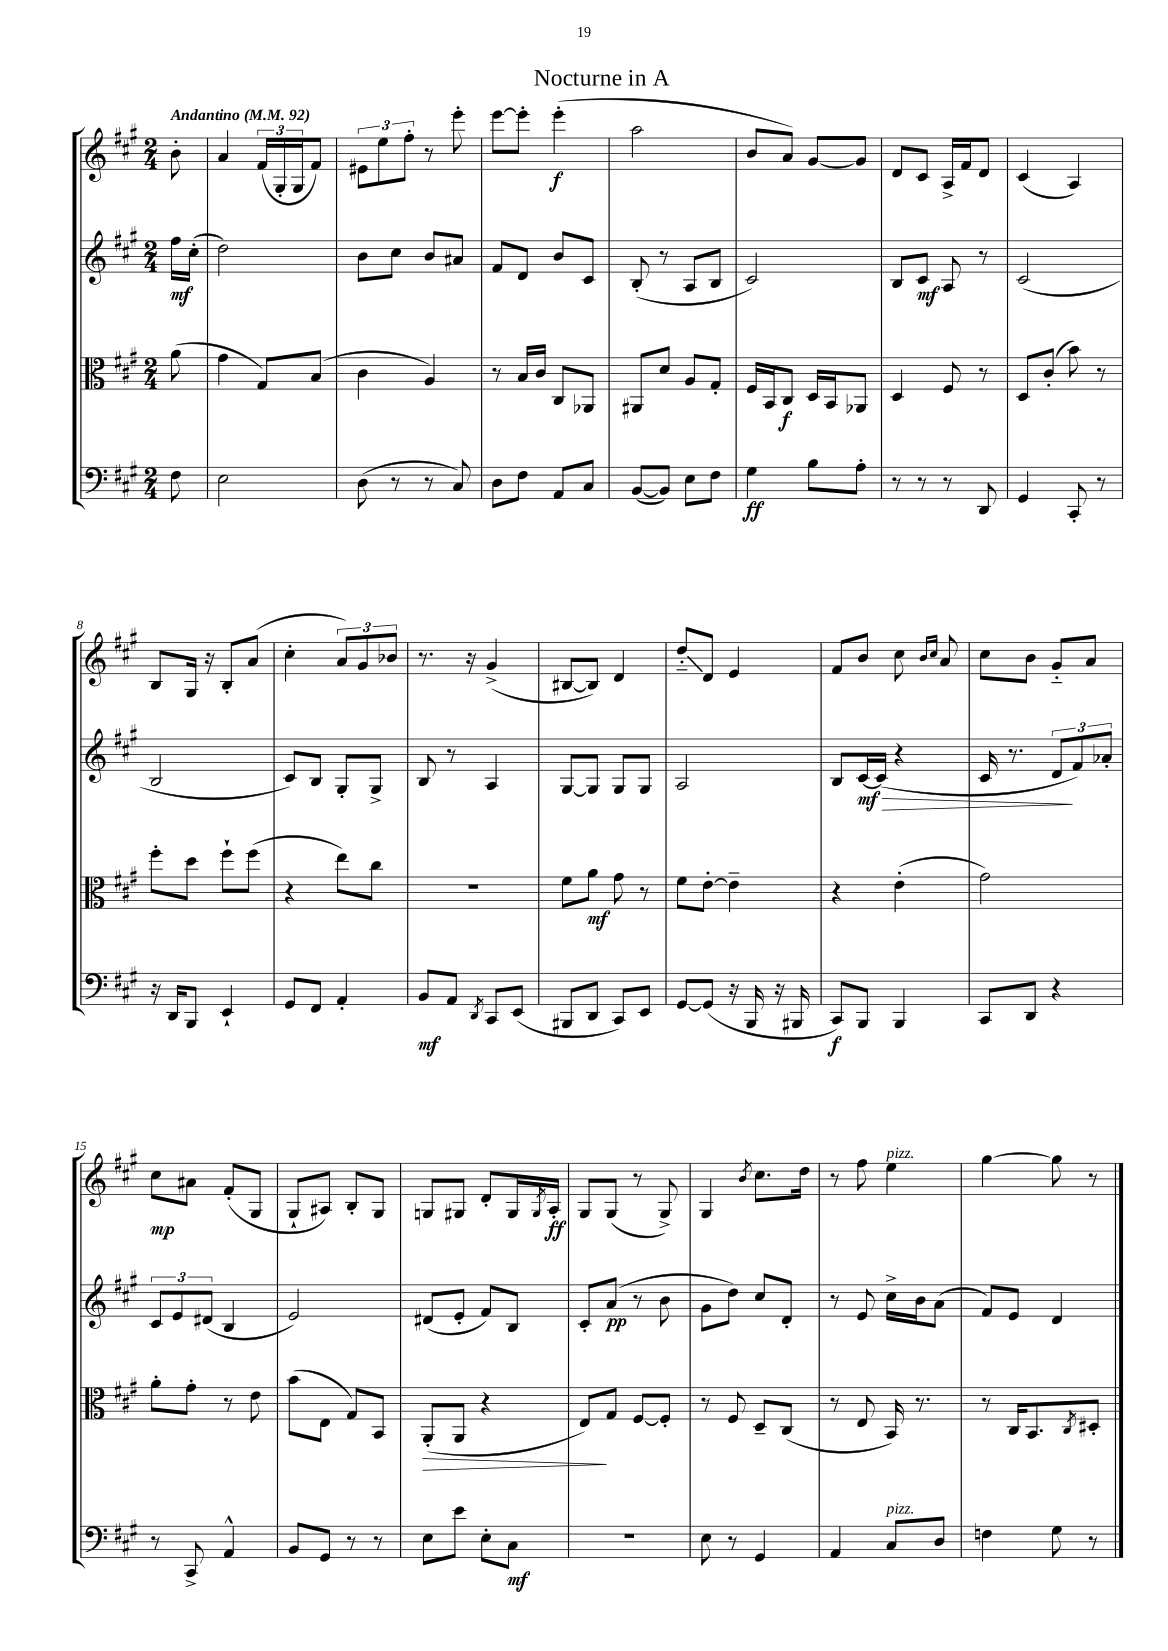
\header { title = "Nocturne in A" }
<<
\new StaffGroup <<
\new Staff = "s0" {
    \clef treble \key a \major \numericTimeSignature \time 2/4 \partial 8 \tempo "Andantino" 4 = 92
    b'8-. |
    a'4 \tuplet 3/2 { fis'16( gis16-. gis16 } fis'8) |
    \tuplet 3/2 { eis'8 e''8 fis''8-. } r8 e'''8-. |
    e'''8~ e'''8-. e'''4-.\f( |
    a''2 |
    b'8 a'8) gis'8~ gis'8 |
    d'8 cis'8 a16-> fis'16 d'8 |
    cis'4( a4) |
    b8 gis16 r16 b8-. a'8( |
    cis''4-. \tuplet 3/2 { a'8) gis'8 bes'8 } |
    r8. r16 gis'4->( |
    bis8~ bis8) d'4 |
    d''8-_\glissando d'8 e'4 |
    fis'8 b'8 cis''8 \grace { b'16 cis''16 } a'8 |
    cis''8 b'8 gis'8-_ a'8 |
    cis''8\mp ais'8 fis'8-.( gis8 |
    gis8-! ais8) b8-. gis8 |
    g8 gis8 d'8-. gis16 \acciaccatura { gis8 } a16-.\ff |
    gis8 gis8( r8 gis8->) |
    gis4 \acciaccatura { b'8 } cis''8. d''16 |
    r8 fis''8 e''4^\markup { \italic "pizz." } |
    gis''4~ gis''8 r8 \bar "|." |
}
\new Staff = "s1" {
    \clef treble \key a \major \numericTimeSignature \time 2/4 \partial 8
    fis''16\mf cis''16-.( |
    d''2) |
    b'8 cis''8 b'8 ais'8 |
    fis'8 d'8 b'8 cis'8 |
    b8-.( r8 a8 b8 |
    cis'2) |
    b8 cis'8\mf a8 r8 |
    cis'2( |
    b2 |
    cis'8) b8 gis8-. gis8-> |
    b8 r8 a4 |
    gis8~ gis8 gis8 gis8 |
    a2 |
    b8 cis'16~\mf\> cis'16( r4 |
    cis'16 r8. \tuplet 3/2 { d'8\! fis'8) aes'8-. } |
    \tuplet 3/2 { cis'8 e'8 dis'8( } b4 |
    e'2) |
    dis'8( e'8-. fis'8) b8 |
    cis'8-. a'8\pp( r8 b'8 |
    gis'8 d''8) cis''8 d'8-. |
    r8 e'8 cis''16-> b'16 a'8( |
    fis'8) e'8 d'4 \bar "|." |
}
\new Staff = "s2" {
    \clef alto \key a \major \numericTimeSignature \time 2/4 \partial 8
    a'8( |
    gis'4 gis8) b8( |
    cis'4 a4) |
    r8 b16 cis'16 cis8 aes,8 |
    ais,8 d'8 a8 gis8-. |
    fis16 b,16 cis8\f d16 b,16 aes,8 |
    d4 fis8 r8 |
    d8 cis'8-.( b'8) r8 |
    fis''8-. d''8 fis''8-! fis''8( |
    r4 e''8) cis''8 |
    r2 |
    fis'8 a'8\mf gis'8 r8 |
    fis'8 e'8~-. e'4-- |
    r4 e'4-.( |
    gis'2) |
    a'8-. gis'8-. r8 e'8 |
    b'8( e8 gis8) b,8 |
    a,8-.\>( a,8 r4 |
    e8\!) gis8 fis8~ fis8-. |
    r8 fis8 d8-- cis8( |
    r8 e8 b,16) r8. |
    r8 cis16 b,8. \acciaccatura { cis8 } dis8-. \bar "|." |
}
\new Staff = "s3" {
    \clef bass \key a \major \numericTimeSignature \time 2/4 \partial 8
    fis8 |
    e2 |
    d8( r8 r8 cis8) |
    d8 fis8 a,8 cis8 |
    b,8~( b,8) e8 fis8 |
    gis4\ff b8 a8-. |
    r8 r8 r8 d,8 |
    gis,4 cis,8-. r8 |
    r16 d,16 b,,8 e,4-! |
    gis,8 fis,8 a,4-. |
    b,8\mf a,8 \acciaccatura { d,8 } cis,8 e,8( |
    bis,,8 d,8 cis,8) e,8 |
    gis,8~ gis,8( r16 b,,16 r16 bis,,16 |
    cis,8\f) b,,8 b,,4 |
    cis,8 d,8 r4 |
    r8 cis,8-> a,4-^ |
    b,8 gis,8 r8 r8 |
    e8 e'8 e8-. cis8\mf |
    r2 |
    e8 r8 gis,4 |
    a,4 cis8^\markup { \italic "pizz." } d8 |
    f4 gis8 r8 \bar "|." |
}
>>
>>
